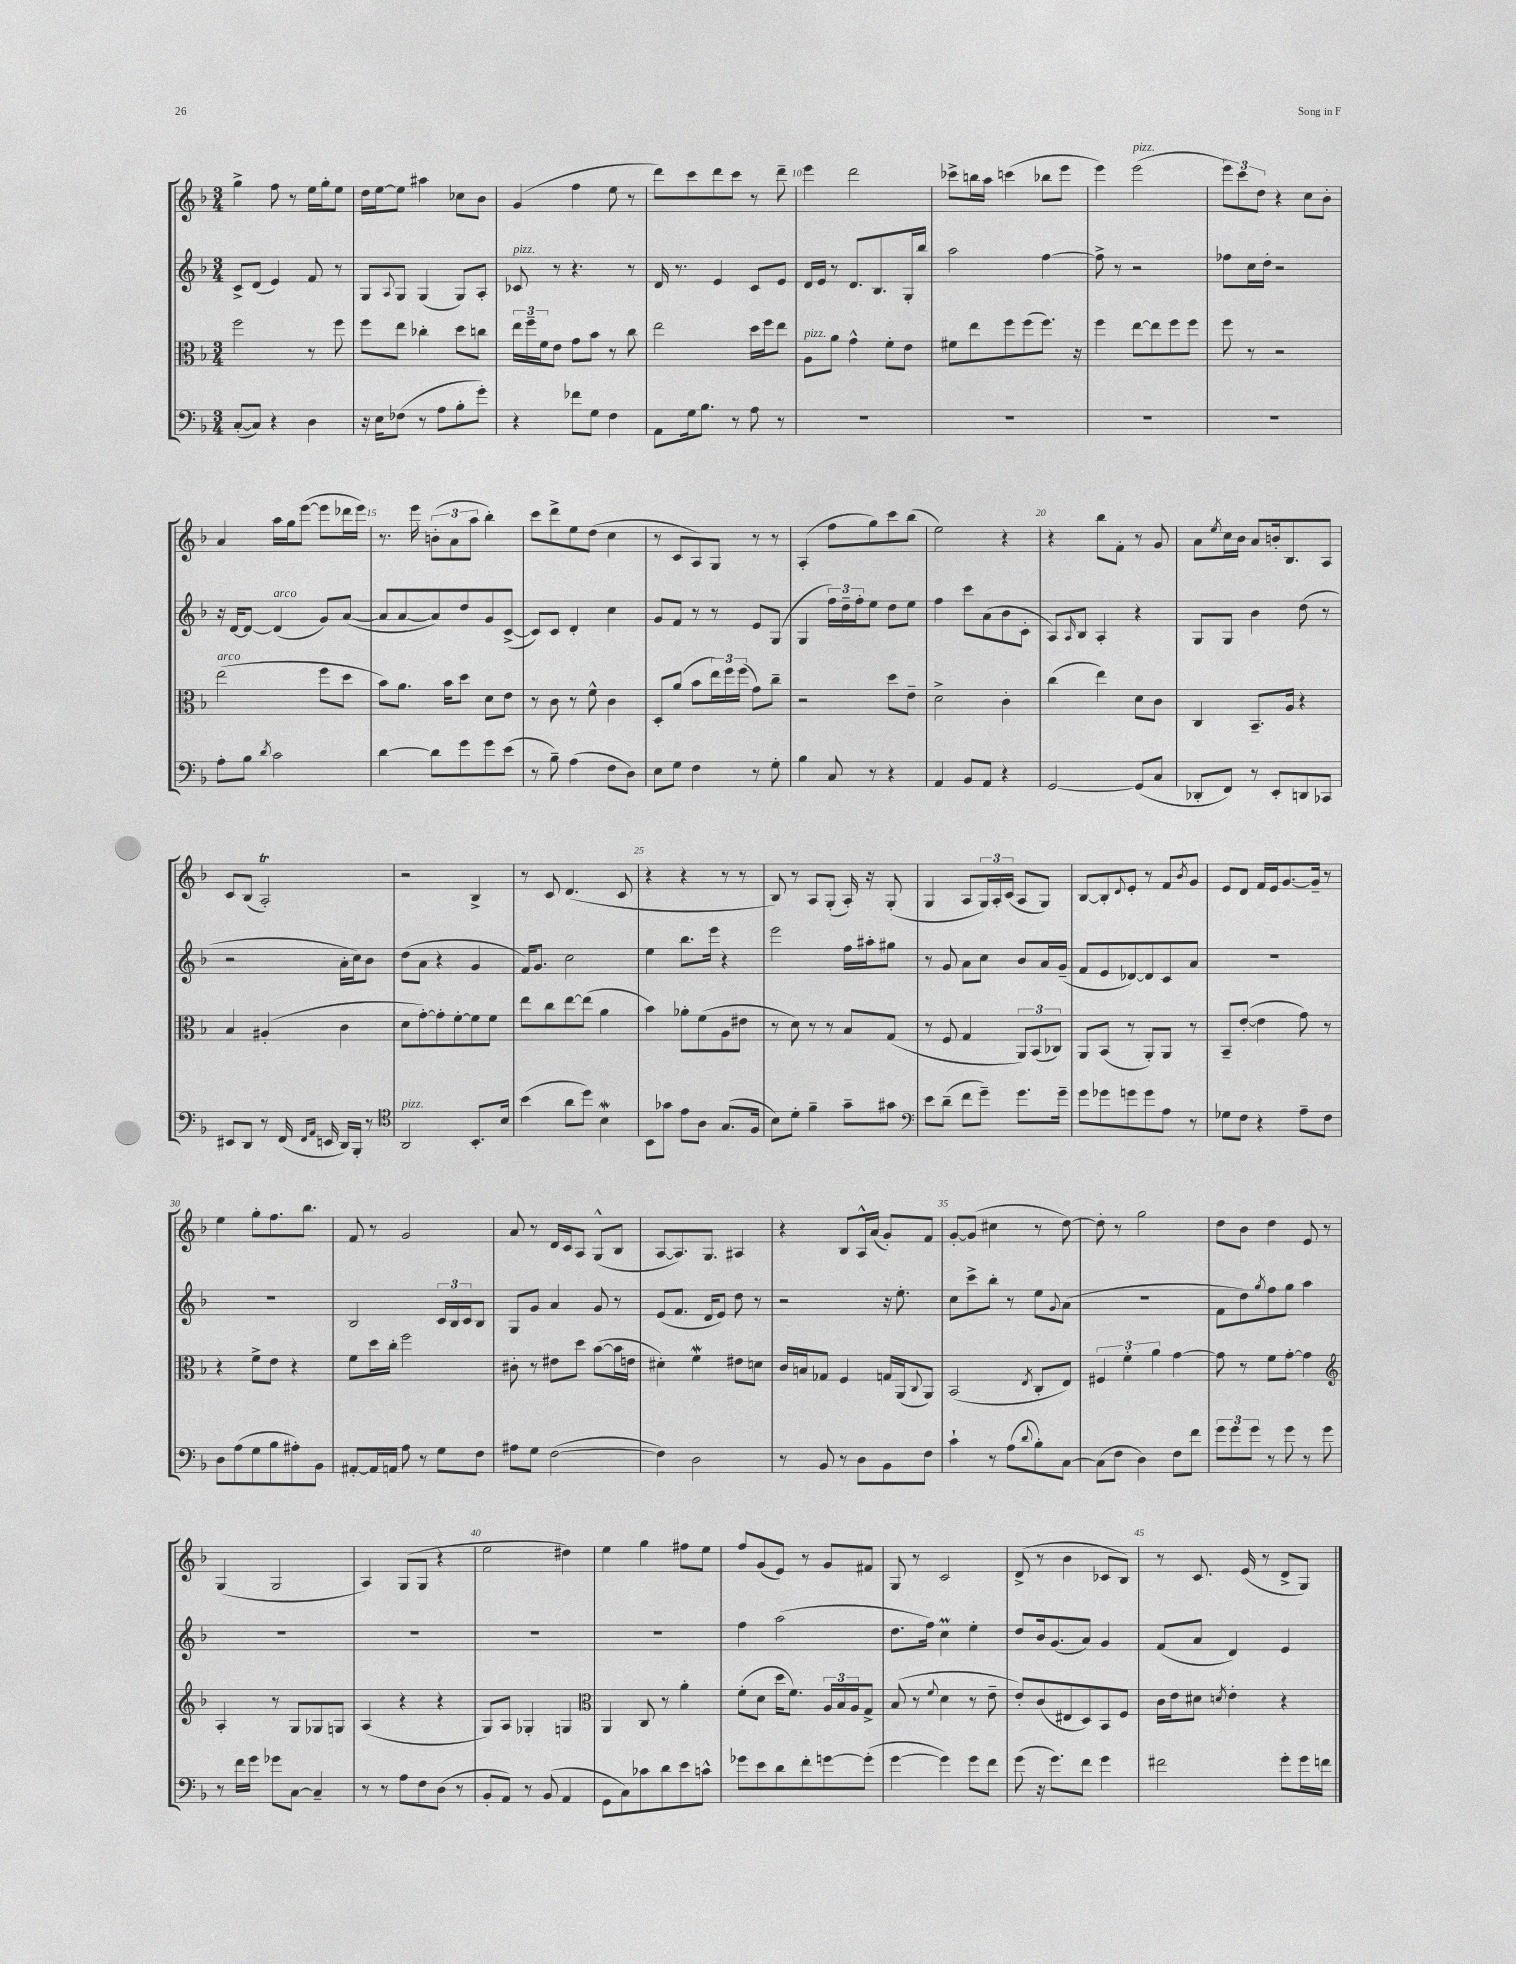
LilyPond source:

<<
\new StaffGroup <<
\new Staff = "s0" {
    \clef treble \key f \major \numericTimeSignature \time 3/4
    g''4-> f''8 r8 e''16 g''16-. e''8 |
    d''16 e''16~ e''8 ais''4 ces''8 bes'8 |
    g'4( f''4 e''8 r8 |
    d'''8) c'''8 d'''8 c'''8 r8 d'''8-- |
    e'''4 d'''2 |
    ces'''8-> b''16 a''16 c'''4( bes''8 e'''8 |
    e'''4) e'''2^\markup { \italic "pizz." }( |
    \tuplet 3/2 { e'''8) c'''8 d''8 } r4 c''8 bes'8-. |
    a'4 a''16 g''16 e'''8~( e'''8 des'''16 e'''16) |
    r8. e'''16 \tuplet 3/2 { b'8-.( a'8 a''8 } bes''4-.) |
    c'''8 d'''8-> e''8 d''8( c''4 |
    r8 c'8 a8) g8 r8 r8 |
    a4-.( f''8 g''8) c'''8 bes''8( |
    e''2) r4 |
    r4 bes''8 f'8-. r8 g'8 |
    a'8 \acciaccatura { e''8 } c''16 bes'16 a'8 b'16-. bes8. a8 |
    c'8 bes8( a2-.\trill) |
    r2 bes4-> |
    r8 c'8 d'4.( c'8 |
    r4 r4 r8 r8 |
    bes8) r8 a8 g8-.( a16-.) r16 g8-.( |
    g4 a8 \tuplet 3/2 { g16) a16-. c'16( } a8 g8) |
    bes8~ bes8-. \appoggiatura { d'8 } e'8-. r8 f'8 \acciaccatura { bes'8 } g'8 |
    e'8 d'8 f'16 e'16 g'8.~ g'16-- r8 |
    e''4 g''8-. f''8. bes''8. |
    f'8 r8 g'2 |
    a'8 r8 d'16 c'16 a8 g8-^( bes8 |
    a8~ a8.) g8. ais4 |
    r4 bes8 a16-^ a'16( g'8-.) f'8 |
    g'8~-. g'8( cis''4 r8 d''8~) |
    d''8-. r8 g''2 |
    d''8 bes'8 d''4 e'8 r8 |
    g4( g2 |
    a4) g8( g8 r4 |
    e''2 dis''4) |
    e''4 g''4 fis''8 e''8 |
    f''8 g'8( e'8) r8 g'8 fis'8 |
    g8 r8 c'2 |
    d'8->( r8 bes'4 ces'8 bes8) |
    r8 c'8. e'16( r8 d'8-> g8) \bar "|." |
}
\new Staff = "s1" {
    \clef treble \key f \major \numericTimeSignature \time 3/4
    c'8-> d'8( e'4) f'8 r8 |
    g8 \appoggiatura { a8 } g8 g4( g8) a8-. |
    ces'8^\markup { \italic "pizz." } r8 r4. r8 |
    d'16 r8. e'4 c'8 e'8 |
    d'16 e'16 r8 d'8. bes8. g16-. bes''16 |
    a''2 f''4~ |
    f''8-> r8 r2 |
    fes''8 c''16 d''16-. r2 |
    r16 d'16~ d'8~ d'4^\markup { \italic "arco" }( g'8) a'8~( |
    a'8 a'8~ a'8) d''8 g'8 c'8~->( |
    c'8) c'8 d'4-. c''4 |
    g'8 f'8 r8 r8 e'8 g8( |
    g4 \tuplet 3/2 { f''16) d''16-- f''16-. } e''8 d''8 e''8 |
    f''4 c'''8 a'8( bes'8 c'8-. |
    a8) \grace { a16 } bes8 a4-. r4 |
    g8 g8 bes'4 d''8( r8 |
    r2 a'16-. c''16) bes'8 |
    d''8( a'8 r4 g'4 |
    f'16) g'8. c''2 |
    e''4 bes''8. e'''16 r4 |
    e'''2 f''16 ais''16-. gis''8 |
    r8 g'8 a'8 c''8 bes'8 a'16 g'16--( |
    f'8 e'8 des'8~) des'8 c'8 a'8 |
    R2. |
    R2. |
    bes2 \tuplet 3/2 { c'16 bes16 c'16 } bes8 |
    g8 g'8 a'4 g'8 r8 |
    e'8( f'8. d'16 e'8) d''8 r8 |
    r2 r16 e''8.-. |
    c''8 c'''8-> bes''8-. r8 e''8 \appoggiatura { g'8 } a'8( |
    R2. |
    f'8 d''8) \acciaccatura { g''8 } f''8 g''8 a''4 |
    R2. |
    R2. |
    R2. |
    R2. |
    f''4 a''2( |
    d''8. f''16) c''4\prall e''4-. |
    d''8 bes'16 g'8.( a'8) g'4 |
    f'8( a'8 d'4) e'4 \bar "|." |
}
\new Staff = "s2" {
    \clef alto \key f \major \numericTimeSignature \time 3/4
    f''2 r8 f''8 |
    f''8 e''8 ces''4-. d''8 c''8 |
    \tuplet 3/2 { e''16 f''16-- f'16 } e'8 g'8 bes'8 r8 c''8 |
    e''2 d''16 f''16 e''8 |
    a8^\markup { \italic "pizz." } a'8 g'4-^ f'8-. e'8 |
    fis'8 e''8 f''8 f''8( f''8.) r16 |
    f''4 e''8~ e''8 f''8 f''8 |
    f''8 r8 r2 |
    e''2^\markup { \italic "arco" }( f''8 d''8 |
    bes'8) a'8. bes'16 d''8 d'8 e'8 |
    r8 c'8 r8 f'8-^ c'4 |
    d8-. a'8( bes'8 \tuplet 3/2 { e''16) f''16 f''16( } g'8) c''8-- |
    r2 d''8 e'8-- |
    d'2-> c'4-. |
    c''4( e''4) d'8 c'8 |
    c4 bes,8.-- a16 r4 |
    bes4 ais4-.( c'4 |
    d'8 g'8~-.) g'8-. f'8~-. f'8 f'8 |
    e''8 c''8 e''8~ e''8( a'4 |
    bes'4) aes'8-. f'8( a8 eis'8 |
    r8 d'8) r8 r8 bes8 g8( |
    r8 f8 g4 \tuplet 3/2 { a,8) bes,8( ces8) } |
    a,8 bes,8( r8 a,8-.) a,8 r8 |
    bes,8-- e'8~-.( e'4 g'8) r8 |
    r4 f'8-> e'8 r4 |
    f'8 d''16 c''16-. f''2 |
    cis'8-. r8 eis'8 d''8 bes'8~( bes'16 e'16 |
    dis'4-.) f'4\mordent eis'8 d'8 |
    c'16 b16 ges8 f4 g16 a,16( \appoggiatura { c8 } a,8) |
    bes,2( \acciaccatura { e8 } c8-. e8) |
    \tuplet 3/2 { fis4 f'4-. a'4 } g'4~ |
    g'8 r8 f'8 g'8~-. g'4 |
    \clef treble a4-. r8 g8 ges8 g8 |
    a4( r4 r4 |
    g8) a8 ges4-. g4 |
    \clef alto a,4 c8 r8 a'4-. |
    f'8-.( d'8 d''16 f'8.) \tuplet 3/2 { a16 bes16 a16 } g8-> |
    bes8( r8 \appoggiatura { f'8 } d'4 r8 e'8-- |
    e'8-.) c'8( eis8 d8) bes,8 f8 |
    c'16 e'16 dis'8 \acciaccatura { d'8 } e'4-. r4 \bar "|." |
}
\new Staff = "s3" {
    \clef bass \key f \major \numericTimeSignature \time 3/4
    c8~-.( c8) r4 d4 |
    r16 e16 fes8( r8 a8 bes8-. g'8-.) |
    r4 fes'8 g8 f4 |
    a,8 g16 bes8. r8 a8 r8 |
    R2. |
    R2. |
    R2. |
    R2. |
    a8-. bes8 \acciaccatura { d'8 } c'2 |
    d'4~ d'8 g'8 g'8 e'8( |
    r8 bes8--) a4( f8 d8) |
    e8 g8 f4 r8 g8-. |
    bes4 c8 r8 r4 |
    a,4 bes,8 a,8 r4 |
    g,2~ g,8( c8 |
    des,8-. f,8) r8 e,8-. d,8 ces,8 |
    eis,8 d,8 r8 f,16( \grace { f,16 a,16 } e,16 d,16) bes,,16-. r8 |
    \clef tenor a,2^\markup { \italic "pizz." } bes,8.-. bes16 |
    bes'4( a'8 d''8) bes4\mordent |
    bes,8 ges'8 e'8 a8 g8.( f16 |
    bes8) d'8-. f'4-- g'8-- gis'8 |
    \clef bass e'8 d'8--( f'8 g'8--) g'8. g'16-- |
    g'8 ges'8 g'8 g'8 a8 r8 |
    ges8 f8 r4 a8-- f8 |
    d8 a8( g8 bes8 ais8-.) bes,8 |
    ais,8~-. ais,16 a,16 a8 r8 g8 f8 |
    ais8 g8 f2~( |
    f4) d2 |
    r8 bes,8 r8 d8 bes,8 f8 |
    c'4-! r8 a8( \appoggiatura { d'8 } bes8-.) c8~ |
    c8( f8 d4) f8 f'8 |
    \tuplet 3/2 { g'8 g'8 g'8 } r8 g'8 r8 g'8 |
    r8 f'16 g'16 ges'8 c8~ c4-- |
    r8 r8 a8 f8 d8( r8 |
    bes,8-. a,8) r8 bes,8( a,4 |
    g,8 c8) ces'8 d'8 e'8 c'8-^ |
    ges'8 e'8 d'8 f'8-. g'8~ g'8-.( |
    g'4~ g'4) g'8 f'8 |
    g'8( r16 g'8.) f'8 g'4 |
    fis'2 g'8-. g'16 f'16 \bar "|." |
}
>>
>>
\layout { \context { \Score currentBarNumber = #6 \override BarNumber.break-visibility = ##(#f #t #t) barNumberVisibility = #(every-nth-bar-number-visible 5) } }
